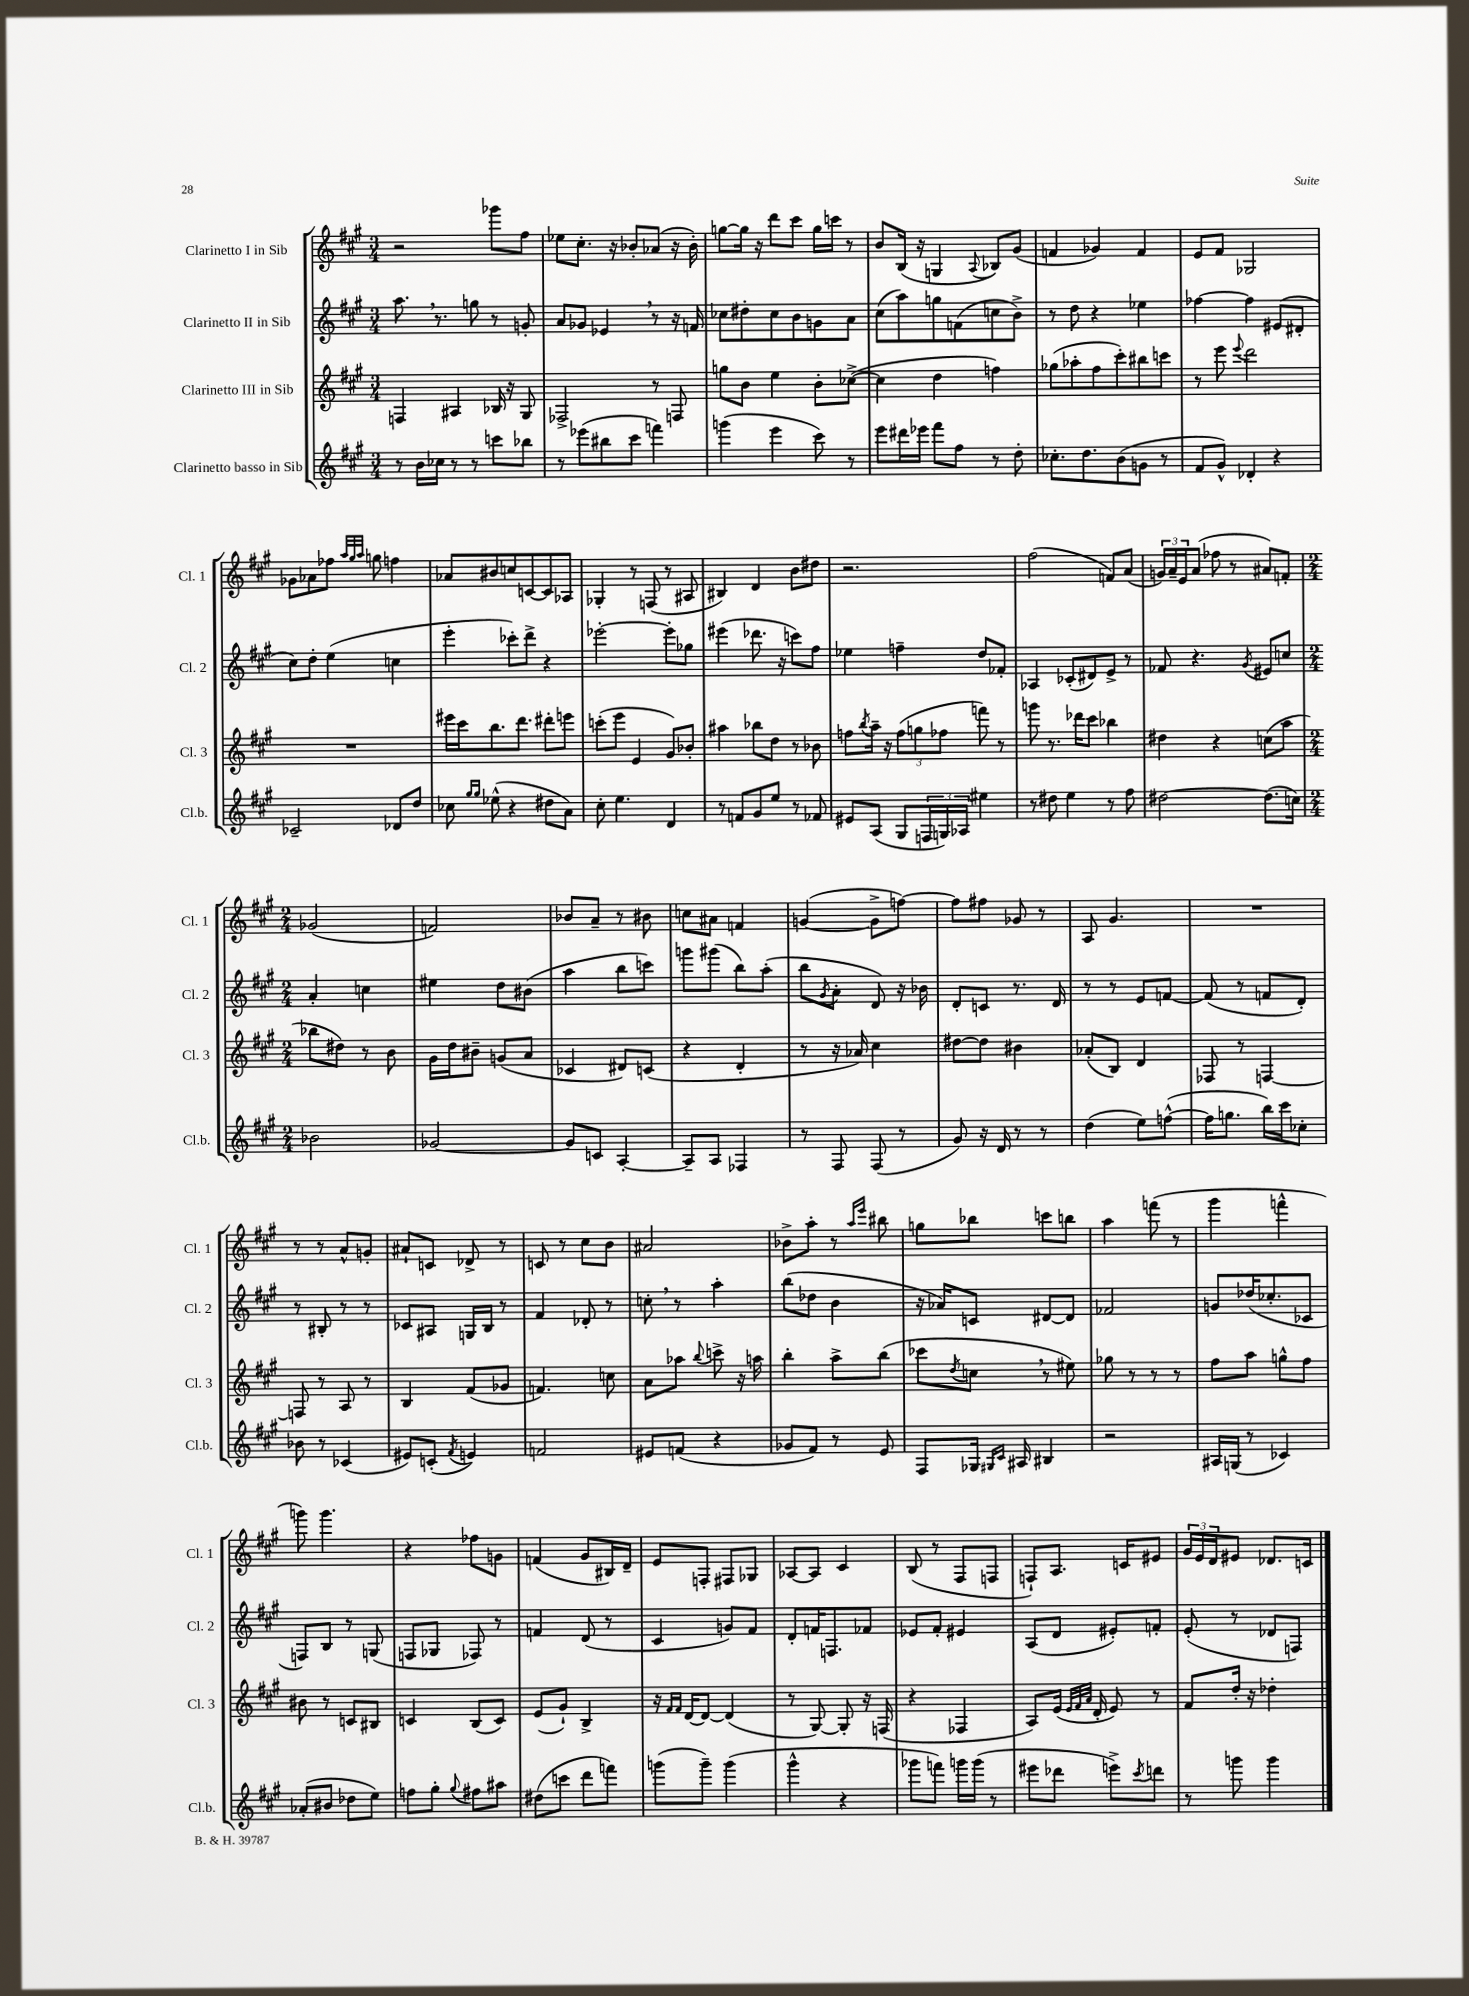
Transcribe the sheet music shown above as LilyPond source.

<<
\new StaffGroup <<
\new Staff = "s0" \with { instrumentName = "Clarinetto I in Sib" shortInstrumentName = "Cl. 1" } {
    \clef treble \key a \major \numericTimeSignature \time 3/4
    r2 ges'''8 fis''8 |
    ees''8 cis''8.-. r16 bes'8-. aes'8( r16 bes'16-.) |
    g''8~ g''16 r16 d'''8 cis'''8 g''16 c'''16 r8 |
    b'8 b16( r16 g4 \appoggiatura { a8 } bes8) gis'8( |
    f'4 ges'4) f'4 |
    e'8 fis'8 ges2 |
    ges'8 aes'8 fes''8 \grace { a''32 gis''32 a''32 } g''8 f''4 |
    aes'8 bis'8 c''8 c'8~ c'8 aes8 |
    ges4-. r8 f8( r8 ais8 |
    bis4) d'4 b'8 dis''8 |
    r2. |
    fis''2( f'8) a'8( |
    \tuplet 3/2 { g'16) a'16-- e'16 } a'8( fes''8 r8 ais'8) f'8-. |
    \numericTimeSignature \time 2/4 ges'2( |
    f'2) |
    bes'8 a'8-- r8 bis'8 |
    c''8 ais'8 f'4 |
    g'4~( g'8-> f''8~) |
    f''8 fis''8 ges'8 r8 |
    a8 gis'4. |
    R2 |
    r8 r8 a'8-^ g'8-. |
    ais'8-! c'8 des'8-> r8 |
    c'8 r8 cis''8 b'8 |
    ais'2 |
    bes'8-> a''8-. r8 \grace { a''16 e'''16 } bis''8 |
    g''8 bes''8 c'''8 b''8 |
    a''4 f'''8( r8 |
    gis'''4 f'''4-^ |
    g'''8) g'''4. |
    r4 fes''8 g'8 |
    f'4( gis'8 bis16) d'16-- |
    e'8 f8-. fis8 ges8 |
    aes8~ aes8 cis'4 |
    b8( r8 fis8 f8 |
    f8-!) a8. c'16 eis'8 |
    \tuplet 3/2 { gis'16 e'16 d'16 } eis'8 des'8. c'16 \bar "|." |
}
\new Staff = "s1" \with { instrumentName = "Clarinetto II in Sib" shortInstrumentName = "Cl. 2" } {
    \clef treble \key a \major \numericTimeSignature \time 3/4
    a''8. \breathe r8. g''8 r8 g'8-. |
    a'8 ges'8 ees'4 \breathe r8 r16 f'16 |
    ces''8 dis''8-. ces''8 b'8 g'8 a'8 |
    cis''8( a''8) g''8 f'8( c''8 b'8->) |
    r8 d''8 r4 ees''4 |
    fes''4~ fes''4 eis'8( dis'8-. |
    cis''8) d''8-. e''4( c''4 |
    e'''4-. ces'''8-.) d'''8-> r4 |
    ees'''2~-. ees'''8-. ges''8 |
    eis'''4( des'''8. r16 c'''8) fis''8 |
    ees''4 f''4-- d''8 fes'8-. |
    aes4 ces'8-.( dis'8) e'8-> r8 |
    fes'8 r4. \acciaccatura { gis'8 } eis'8 c''8 |
    \numericTimeSignature \time 2/4 a'4-. c''4 |
    eis''4 d''8 bis'8( |
    a''4 b''8 c'''8) |
    g'''8 gis'''8( b''8) a''8-.( |
    b''8 \acciaccatura { gis'8 } a'8-. d'8) r16 bes'16 |
    d'8-. c'8 r8. d'16 |
    r8 r8 e'8 f'8~ |
    f'8( r8 f'8 d'8-.) |
    r8 bis8-. r8 r8 |
    ces'8 ais8 g16 b16 r8 |
    fis'4 des'8-. r8 |
    c''8-. \breathe r8 a''4-. |
    b''8( des''8 b'4 |
    r16 aes'16) c'8 dis'8~ dis'8 |
    fes'2 |
    g'8 des''16( ces''8.-. ces'8 |
    f8) b8 r8 g8( |
    f8 ges8 fes8) r8 |
    f'4 d'8( r8 |
    cis'4 g'8) fis'8 |
    d'8-. f'16 f8. fes'8 |
    ees'8 fis'8-. eis'4 |
    a8( d'8 eis'8-.) f'8-. |
    e'8-.( r8 des'8 f8) \bar "|." |
}
\new Staff = "s2" \with { instrumentName = "Clarinetto III in Sib" shortInstrumentName = "Cl. 3" } {
    \clef treble \key a \major \numericTimeSignature \time 3/4
    f4 ais4 bes16 r16 gis8 |
    fes2-> r8 f8 |
    g''8 b'8 e''4 b'8-. ces''8~->( |
    ces''4 d''4 f''4) |
    ges''8( aes''8-. fis''8 cis'''8-.) bis''8 c'''8 |
    r8 e'''8 \appoggiatura { e'''8 } d'''2 |
    R2. |
    eis'''16 cis'''16 b''8. d'''8. dis'''8-. e'''8 |
    c'''8-.( e'''8 e'4 gis'8) bes'8-. |
    ais''4 bes''8 d''8 r8 bes'8 |
    f''8 \acciaccatura { b''8 } a''16-- r16 \tuplet 3/2 { f''8( g''8 fes''8 } f'''8) r8 |
    g'''8 r8. des'''16 cis'''8 bes''4 |
    dis''4 r4 c''8( a''8 |
    \numericTimeSignature \time 2/4 bes''8 dis''8) r8 b'8 |
    gis'16 d''16 bis'8-- g'8( a'8 |
    ces'4 dis'8) c'8( |
    r4 d'4-. |
    r8 r16 aes'16) cis''4 |
    dis''8~ dis''8 bis'4 |
    aes'8-.( b8) d'4 |
    fes8 r8 f4~ |
    f8 r8 a8 r8 |
    b4 fis'8( ges'8 |
    f'4.) c''8 |
    a'8 aes''8 \appoggiatura { b''8 } c'''8-> r16 a''16 |
    b''4-. a''8-> b''8( |
    ces'''8 \acciaccatura { d''8 } c''8 \breathe r8 eis''8) |
    ges''8 r8 r8 r8 |
    fis''8 a''8 g''8-^ fis''8 |
    bis'8 r8 c'8 bis8 |
    c'4 b8( c'8) |
    e'8( gis'8-!) b4-> |
    r16 \grace { fis'16 fis'16 } d'16~ d'8~ d'4( |
    r8 gis8~) gis8-. r16 f16( |
    r4 fes4 |
    a8) e'16( \grace { e'32 fis'32 a'32 } d'16-. e'8) r8 |
    fis'8 d''16-. r16 des''4-. \bar "|." |
}
\new Staff = "s3" \with { instrumentName = "Clarinetto basso in Sib" shortInstrumentName = "Cl.b." } {
    \clef treble \key a \major \numericTimeSignature \time 3/4
    r8 b'16 ces''16 r8 r8 c'''8 bes''8 |
    r8 ees'''8( bis''8 cis'''8 f'''4) |
    g'''4( e'''4 cis'''8) r8 |
    e'''8 dis'''16 ees'''16 fis'''8 fis''8 r8 d''8-. |
    ces''8.-. d''8. b'8( g'8 r8 |
    fis'8 gis'8-^) des'4-. r4 |
    ces'2-- des'8 d''8 |
    ces''8 \grace { gis''16 gis''16 } ees''8-^( r4 dis''8 a'8) |
    cis''8-. e''4. d'4 |
    r8 f'8 gis'8 e''8 r8 fes'8 |
    eis'8 a8( gis8 \tuplet 3/2 { f16 g16) aes16 } eis''4 |
    r8 dis''8 e''4 r8 fis''8 |
    dis''2~ dis''8.( c''16) |
    \numericTimeSignature \time 2/4 bes'2 |
    ges'2~ |
    ges'8 c'8 a4~-. |
    a8-- a8 fes4 |
    r8 fis8 fis8( r8 |
    gis'8) r16 d'16 r8 r8 |
    d''4( e''8) f''8~-^( |
    f''16 g''8. b''16) cis'''16 ces''8-. |
    bes'8 r8 ces'4( |
    eis'8) c'8-.( \acciaccatura { fis'8 } e'4) |
    f'2 |
    eis'8 f'8( r4 |
    ges'8 fis'8) r8 e'8 |
    fis8 ges16 \grace { gis16 cis'16 } ais16 bis4 |
    r2 |
    ais16 g16( r8 ces'4) |
    aes'8-.( bis'8 des''8 e''8) |
    f''8 gis''8-. \appoggiatura { gis''8 } fis''8 ais''8 |
    dis''8( c'''8 d'''8 f'''8) |
    g'''8( g'''8--) g'''4( |
    gis'''4-^ r4 |
    ges'''8 f'''8) g'''16 g'''16( r8 |
    eis'''8 des'''8 e'''8->) \acciaccatura { cis'''8 } d'''8 |
    r8 g'''8 g'''4 \bar "|." |
}
>>
>>
\layout { \context { \Score \remove "Bar_number_engraver" } }
